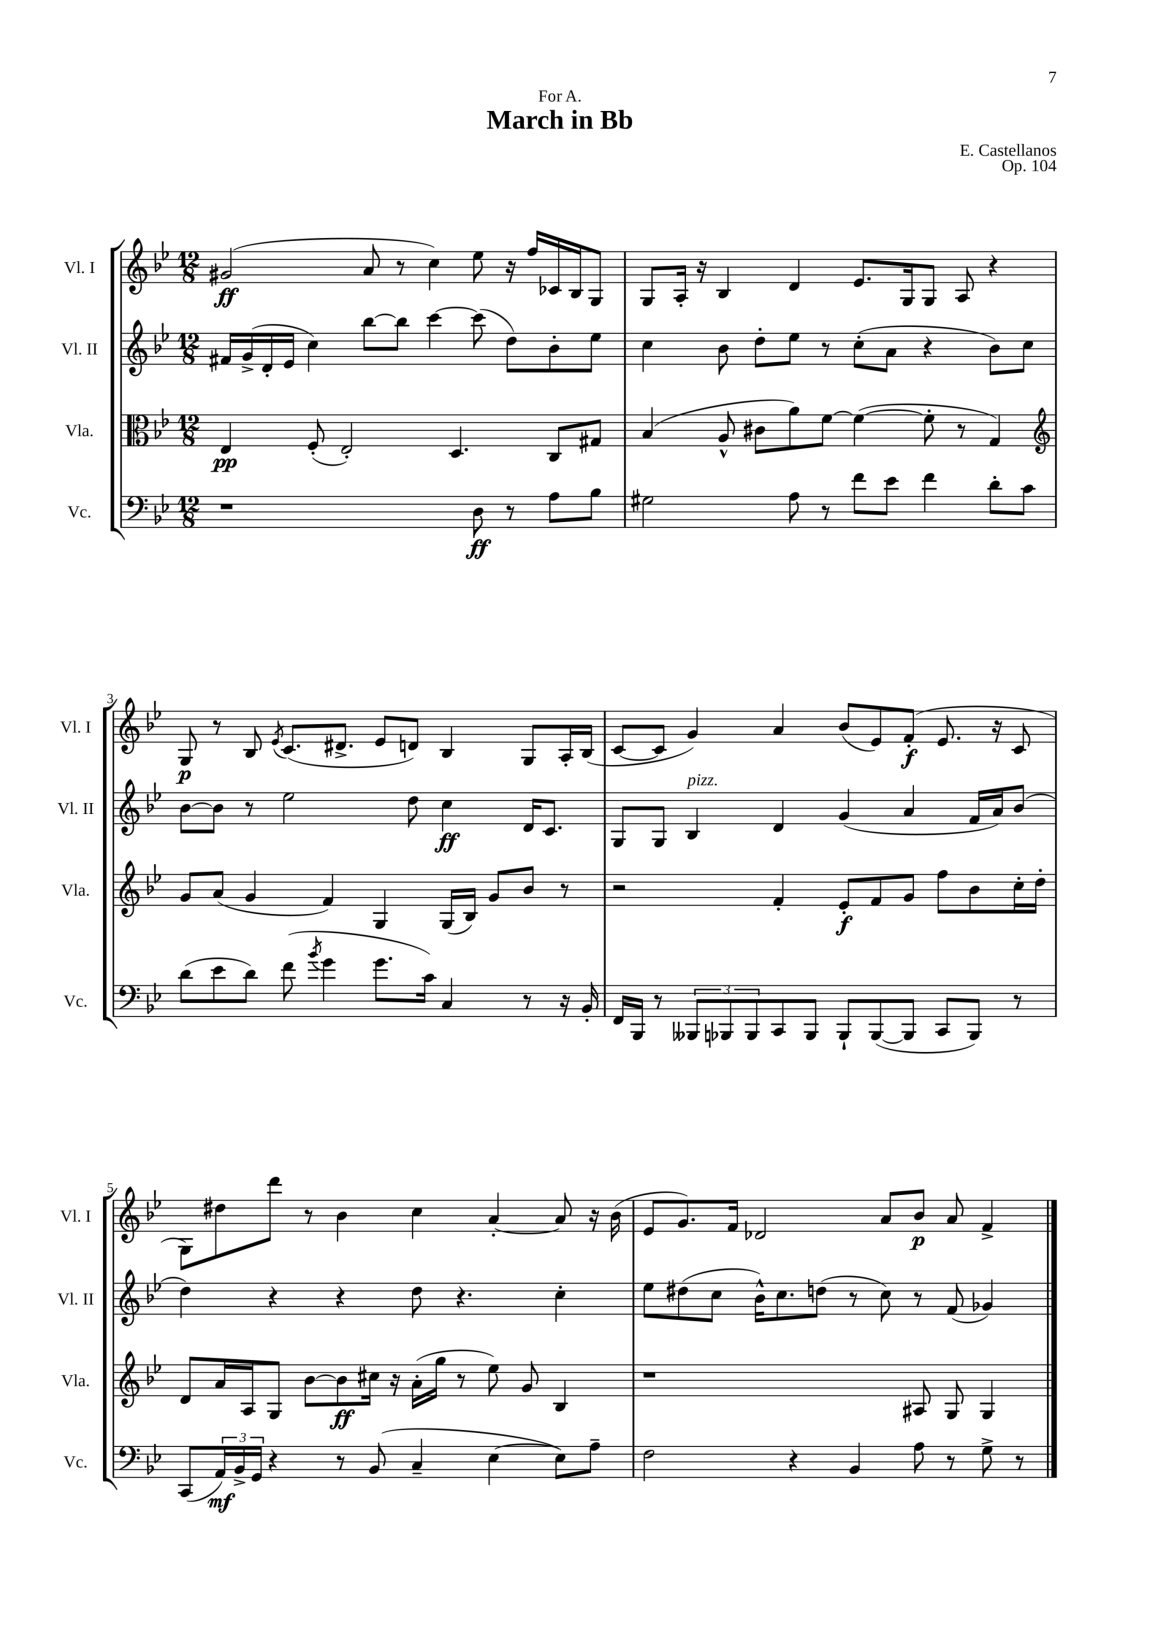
\header { title = "March in Bb" composer = "E. Castellanos" dedication = "For A." opus = "Op. 104" }
<<
\new StaffGroup <<
\new Staff = "s0" \with { instrumentName = "Vl. I" shortInstrumentName = "Vl. I" } {
    \clef treble \key bes \major \numericTimeSignature \time 12/8
    gis'2\ff( a'8 r8 c''4) ees''8 r16 f''16 ces'16 bes16 g8 |
    g8 a16-. r16 bes4 d'4 ees'8. g16 g8 a8 r4 |
    g8\p r8 bes8 \acciaccatura { ees'8 } c'8.( dis'8.-> ees'8 d'8) bes4 g8 a16-. bes16( |
    c'8~ c'8 g'4) a'4 bes'8( ees'8) f'8-.\f( ees'8. r16 c'8 |
    g8) dis''8 d'''8 r8 bes'4 c''4 a'4~-. a'8 r16 bes'16( |
    ees'8 g'8.) f'16 des'2 a'8 bes'8\p a'8 f'4-> \bar "|." |
}
\new Staff = "s1" \with { instrumentName = "Vl. II" shortInstrumentName = "Vl. II" } {
    \clef treble \key bes \major \numericTimeSignature \time 12/8
    fis'16 g'16->( d'16-. ees'16 c''4) bes''8~ bes''8 c'''4~ c'''8( d''8) bes'8-. ees''8 |
    c''4 bes'8 d''8-. ees''8 r8 c''8-.( a'8 r4 bes'8) c''8 |
    bes'8~ bes'8 r8 ees''2 d''8 c''4\ff d'16 c'8. |
    g8 g8 bes4^\markup { \italic "pizz." } d'4 g'4( a'4 f'16 a'16) bes'8( |
    d''4) r4 r4 d''8 r4. c''4-. |
    ees''8 dis''8( c''8 bes'16-^) c''8. d''8( r8 c''8) r8 f'8( ges'4) \bar "|." |
}
\new Staff = "s2" \with { instrumentName = "Vla." shortInstrumentName = "Vla." } {
    \clef alto \key bes \major \numericTimeSignature \time 12/8
    ees4\pp f8-.( ees2-.) d4. c8 gis8 |
    bes4( a8-^ cis'8 a'8) f'8~ f'4~( f'8-. r8 g4) |
    \clef treble g'8 a'8( g'4 f'4) g4 g16( bes16) g'8 bes'8 r8 |
    r2 f'4-. ees'8-.\f f'8 g'8 f''8 bes'8 c''16-. d''16-. |
    d'8 a'16 a16 g8 bes'8~ bes'8\ff cis''16 r16 a'16-.( g''16 r8 ees''8) g'8 bes4 |
    r1 ais8 g8 g4 \bar "|." |
}
\new Staff = "s3" \with { instrumentName = "Vc." shortInstrumentName = "Vc." } {
    \clef bass \key bes \major \numericTimeSignature \time 12/8
    r1 d8\ff r8 a8 bes8 |
    gis2 a8 r8 f'8 ees'8 f'4 d'8-. c'8 |
    d'8( ees'8 d'8) f'8( \acciaccatura { bes'8 } g'4 g'8. c'16) c4 r8 r16 bes,16-. |
    f,16 bes,,16 r8 \tuplet 3/2 { beses,,8 bes,,8 bes,,8 } c,8 bes,,8 bes,,8-! bes,,8~( bes,,8 c,8 bes,,8) r8 |
    c,8( \tuplet 3/2 { a,16\mf) bes,16-> g,16 } r4 r8 bes,8( c4-- ees4~ ees8) a8-- |
    f2 r4 bes,4 a8 r8 g8-> r8 \bar "|." |
}
>>
>>
